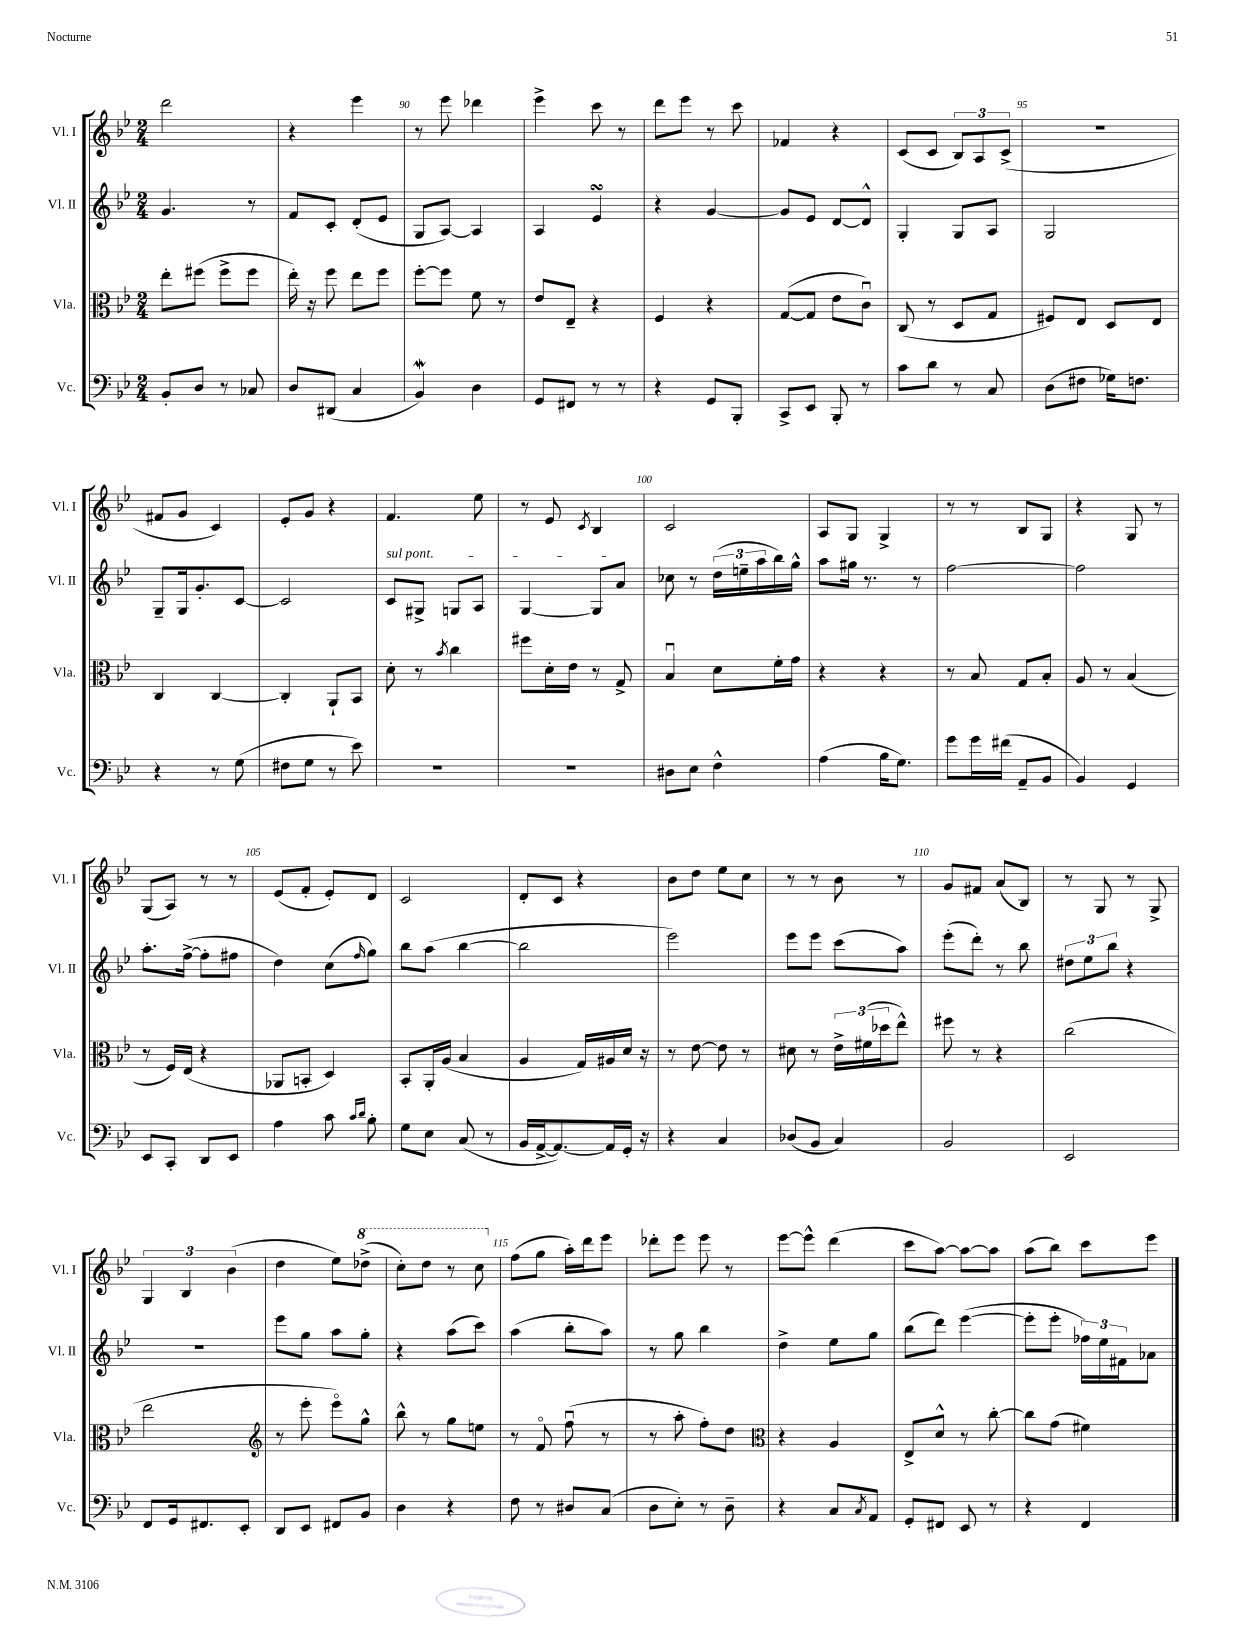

**kern	**kern	**kern	**kern
*staff4	*staff3	*staff2	*staff1
*clefF4	*clefC3	*clefG2	*clefG2
*k[b-e-]	*k[b-e-]	*k[b-e-]	*k[b-e-]
*M2/4	*M2/4	*M2/4	*M2/4
8BB-'	8ee-'	4.g	2ddd
8D	(8ff#	.	.
8r	8ff#^	.	.
8C-	8ff#	8r	.
=	=	=	=
8D	16ee-')	8f	4r
.	16r	.	.
(8DD#	8ff	8c'	.
4C	8ee-	(8d'	4eee-
.	8ff	8e-	.
=	=	=	=
4BB-)	[8ff'	8G	8r
.	8ff]	[8A)	8eee-
4D	8f	4A]	4ddd-
.	8r	.	.
=	=	=	=
8GG	8e-	4A	4eee-^
8FF#	8E-~	.	.
8r	4r	4e-	8ccc
8r	.	.	8r
=	=	=	=
4r	4F	4r	8ddd
.	.	.	8eee-
8GG	4r	[4g	8r
8BBB-'	.	.	8ccc
=	=	=	=
8CC^	([8G	8g]	4f-
8EE-	8G]	8e-	.
8BBB-'	8e-	[8d	4r
8r	8cu)	8d^^]	.
=	=	=	=
8c	(8C	4G'	(8c
8d	8r	.	8c
8r	8D	8G	12B-)
.	.	.	12A
8C	8G	8A	.
.	.	.	(12c^
=	=	=	=
(8D	8F#)	2G	2r
8F#	8E-	.	.
16G-)	8D	.	.
8.F	.	.	.
.	8E-	.	.
=	=	=	=
4r	4C	8G~	8f#
.	.	16G	8g
.	.	8.g'	.
8r	[4C	.	4c)
(8G	.	[8c	.
=	=	=	=
8F#	4C']	2c]	8e-'
8G	.	.	8g
8r	8AA`	.	4r
8e-)	8BB-	.	.
=	=	=	=
2r	8d'	8c	4.f
.	8r	8G#^	.
.	8qb-	.	.
.	4cc	8G	.
.	.	8A	8ee-
=	=	=	=
2r	8ff#	[4G	8r
.	16d'	.	8e-
.	16e-	.	.
.	.	.	8qc
.	8r	8G]	4B-
.	8G^	8a	.
=	=	=	=
8D#	4B-u	8cc-	2c
8E-	.	8r	.
4F^^	8d	(24dd	.
.	.	24ee~	.
.	.	24aa	.
.	16f'	16bb-)	.
.	16g	16gg^^	.
=	=	=	=
(4A	4r	8aa	8A
.	.	16gg#	8G
.	.	8.r	.
16B-	4r	.	4G^
8.G)	.	.	.
.	.	8r	.
=	=	=	=
8g	8r	[2ff	8r
16g	8B-	.	8r
(16f#	.	.	.
8AA~	8G	.	8B-
8BB-	8B-'	.	8G
=	=	=	=
4BB-)	8A	2ff]	4r
.	8r	.	.
4GG	(4B-	.	8G
.	.	.	8r
=	=	=	=
8EE-	8r	8.aa'	(8G
8CC'	16F)	.	8A)
.	(16E-	([16ff^	.
8DD	4r	8ff']	8r
8EE-	.	8ff#	8r
=	=	=	=
4A	8AA-	4dd)	(8e-
.	8BB'	.	8f'
8c	4D)	(8cc	8e-')
16qqc	.	.	.
16qqd	.	16qqff	.
8B-'	.	8gg)	8d
=	=	=	=
8G	8BB-'	8bb-	2c
8E-	16AA'	(8aa	.
.	(16A	.	.
(8C	4B-	[4bb-	.
8r	.	.	.
=	=	=	=
16BB-	4A	2bb-]	8d'
[16AA^	.	.	.
8.AA_)	.	.	8c
.	16G)	.	4r
16AA]	16A#	.	.
16GG'	16d	.	.
16r	16r	.	.
=	=	=	=
4r	8r	2eee-)	8b-
.	[8e-	.	8dd
4C	8e-]	.	8ee-
.	8r	.	8cc
=	=	=	=
(8D-	8d#	8eee-	8r
8BB-	8r	8eee-	8r
4C)	24e-^	(8ccc	8b-
.	(24f#	.	.
.	24dd-	.	.
.	8ee-^^)	8aa)	8r
=	=	=	=
2BB-	8ff#	(8eee-'	8g
.	8r	8ddd')	8f#
.	4r	8r	(8a
.	.	8bb-	8B-)
=	=	=	=
2EE-	(2cc	12dd#	8r
.	.	12ee-	.
.	.	.	8G
.	.	12bb-	.
.	.	4r	8r
.	.	.	8G^
=	=	=	=
8FF	2ee-	2r	6G
16GG	.	.	.
.	.	.	6B-
8.FF#	.	.	.
.	.	.	(6b-
8EE-'	.	.	.
=	=	=	=
*	*clefG2	*	*
8DD	8r	8eee-	4dd
8EE-	8eee-'	8gg	.
8FF#	8eee-o)	8aa	8ee-)
8BB-	8gg^^	8gg'	(8ddd-^
=	=	=	=
4D	8bb-^^	4r	8ccc')
.	8r	.	8ddd
4r	8gg	(8aa	8r
.	8ee	8ccc)	8ccc
=	=	=	=
8F	8r	(4aa	(8ff
8r	8fo	.	8gg
8D#	(8ffu	8bb-'	16aa')
.	.	.	16ddd
(8C	8r	8aa)	8eee-
=	=	=	=
8D	8r	8r	8ddd-'
8E-')	8aa'	8gg	8eee-
8r	8ff')	4bb-	8eee-
8D~	8dd	.	8r
=	=	=	=
*	*clefC3	*	*
4r	4r	4dd^	[8eee-
.	.	.	8eee-^^]
8C	4A	8ee-	(4ddd
8qC	.	.	.
8AA	.	8gg	.
=	=	=	=
8GG'	8E-^	(8bb-	8ccc
8FF#	8d^^	8ddd)	[8aa)
8EE-	8r	([4eee-	8aa_
8r	[8cc'	.	8aa]
=	=	=	=
4r	8cc]	8eee-']	(8aa
.	(8g	8eee-'	8bb-)
4FF	4f#)	24ff-)	8ccc
.	.	24ee-	.
.	.	24f#	.
.	.	8a-	8eee-
==	==	==	==
*-	*-	*-	*-
